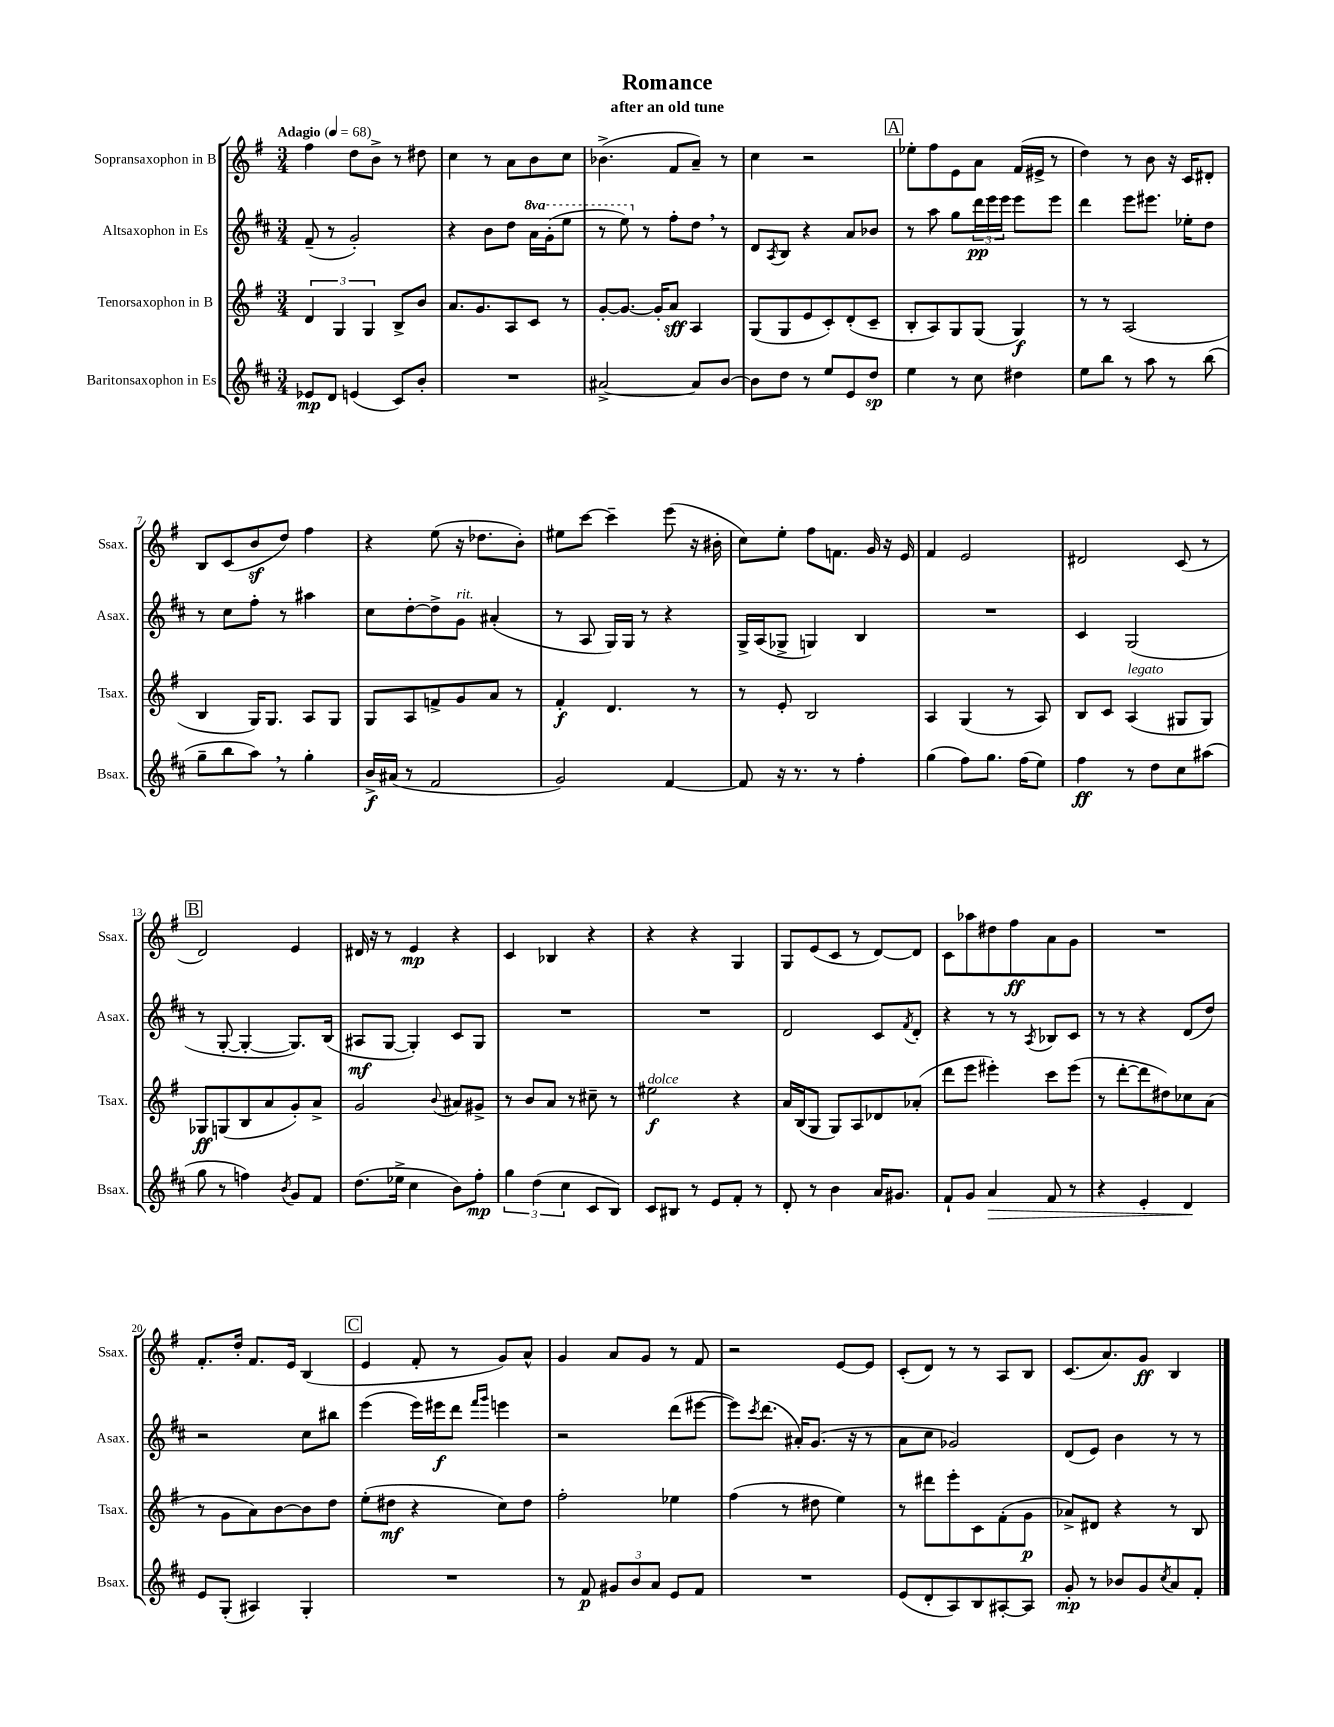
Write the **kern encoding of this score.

**kern	**dynam	**kern	**dynam	**kern	**dynam	**kern	**dynam
*part4	*part4	*part3	*part3	*part2	*part2	*part1	*part1
*staff4	*staff4	*staff3	*staff3	*staff2	*staff2	*staff1	*staff1
*I"Baritonsaxophon in Es	*	*I"Tenorsaxophon in B	*	*I"Altsaxophon in Es	*	*I"Sopransaxophon in B	*
*I'Bsax.	*	*I'Tsax.	*	*I'Asax.	*	*I'Ssax.	*
*clefG2	*	*clefG2	*	*clefG2	*	*clefG2	*
*k[f#c#]	*	*k[f#]	*	*k[f#c#]	*	*k[f#]	*
*M3/4	*	*M3/4	*	*M3/4	*	*M3/4	*
*MM68	*	*MM68	*	*MM68	*	*MM68	*
=1	=1	=1	=1	=1	=1	=1	=1
!	!	!	!	!	!	!LO:TX:a:B:t=Adagio	!
8e-X/L	mp	6d/	.	(8f#~/	.	4ff#\	.
8d/J	.	.	.	8r	.	.	.
.	.	6G/	.	.	.	.	.
(4en/	.	.	.	2g'/)	.	8dd\L	.
.	.	6G/	.	.	.	.	.
.	.	.	.	.	.	8b^\J	.
8c#/L)	.	8B^/L	.	.	.	8r	.
8b'/J	.	8b/J	.	.	.	8dd#X\	.
=2	=2	=2	=2	=2	=2	=2	=2
2.r	.	8.a/L	.	4r	.	4cc\	.
.	.	8.g/	.	.	.	.	.
.	.	.	.	8b\L	.	8r	.
.	.	8A/	.	8dd\J	.	8a\L	.
*	*	*	*	*8va	*	*	*
.	.	8c/J	.	16aa\LL	.	8b\	.
.	.	.	.	(16gg'\J	.	.	.
.	.	8r	.	8eee\J	.	8cc\J	.
=3	=3	=3	=3	=3	=3	=3	=3
[2a#X^/	.	[8g'/L	.	8r	.	(4.b-X^\	.
.	.	8.g/J_	.	8eee\)	.	.	.
*	*	*	*	*X8va	*	*	*
.	.	.	.	8r	.	.	.
.	.	16g'/KL]	.	.	.	.	.
.	.	8a/J	sff	8ff#'\L	.	8f#/L	.
8a#/L]	.	4A/	.	8dd,\J	.	8a~/J)	.
[8b/J	.	.	.	8r	.	8r	.
=4	=4	=4	=4	=4	=4	=4	=4
8b\L]	.	(8G/L	.	8d/L	.	4cc\	.
.	.	.	.	8qA/	.	.	.
8dd\J	.	8G/	.	8B/J	.	.	.
8r	.	8e/	.	4r	.	2r	.
8ee/L	.	8c'/)	.	.	.	.	.
8e/	.	(8d'/	.	8a/L	.	.	.
8dd/J	sp	8c~/J	.	8b-X/J	.	.	.
!!LO:REH:place=s1:t=A
=5	=5	=5	=5	=5	=5	=5	=5
4ee\	.	8B'/L	.	8r	.	8ee-X'\L	.
.	.	8A/)	.	8aa\	.	8ff#\	.
8r	.	8G/	.	8gg\L	.	8e\	.
8cc#\	.	(8G/J	.	24ddd\L	pp	8a\J	.
.	.	.	.	24eee\	.	.	.
.	.	.	.	24eee\JJ	.	.	.
4dd#X\	.	4G/)	f	8eee\L	.	(16f#/LL	.
.	.	.	.	.	.	16e#X^/JJ	.
.	.	.	.	8eee\J	.	8r	.
=6	=6	=6	=6	=6	=6	=6	=6
8ee\L	.	8r	.	4ddd\	.	4dd\)	.
8bb\J	.	8r	.	.	.	.	.
8r	.	(2A/	.	8eee\L	.	8r	.
8aa\	.	.	.	8.eee#X\J	.	8b\	.
8r	.	.	.	.	.	16r	.
.	.	.	.	16ee-X'\KL	.	16c/KL	.
(8bb\	.	.	.	8dd\J	.	8d#X'/J	.
!!LO:LB:g=z
=7	=7	=7	=7	=7	=7	=7	=7
8gg~\L	.	4B/	.	8r	.	8B/L	.
8bb\	.	.	.	8cc#\L	.	(8c/	.
8aa,\J)	.	16G/KL)	.	8ff#'\J	.	8bz/	.
.	.	8.G/J	.	.	.	.	.
8r	.	.	.	8r	.	8dd/J)	.
4gg'\	.	8A/L	.	4aa#X\	.	4ff#\	.
.	.	8G/J	.	.	.	.	.
=8	=8	=8	=8	=8	=8	=8	=8
16b^/LL	f	8G/L	.	8cc#\L	.	4r	.
(16a#X/JJ	.	.	.	.	.	.	.
8r	.	8A/	.	[8dd'\	.	.	.
2f#/	.	8fn^/	.	8dd^\]	.	(8ee\	.
!	!	!	!	!LO:TX:a:i:t=rit.	!	!	!
.	.	8g/	.	8g\J	.	16r	.
.	.	.	.	.	.	8.dd-X\L	.
.	.	8a/J	.	(4a#X'/	.	.	.
.	.	8r	.	.	.	8b'\J)	.
=9	=9	=9	=9	=9	=9	=9	=9
2g/)	.	4f#'/	f	8r	.	8ee#X\L	.
.	.	.	.	8A/	.	[8ccc\J	.
.	.	4.d/	.	16G/LL)	.	4ccc~\]	.
.	.	.	.	16G/JJ	.	.	.
.	.	.	.	8r	.	.	.
[4f#/	.	.	.	4r	.	(8eee\	.
.	.	8r	.	.	.	16r	.
.	.	.	.	.	.	16b#X'\	.
=10	=10	=10	=10	=10	=10	=10	=10
8f#/]	.	8r	.	16G^/LL	.	8cc\L)	.
.	.	.	.	(16A/J	.	.	.
16r	.	8e'/	.	8G-X^/J	.	8ee'\J	.
8.r	.	.	.	.	.	.	.
.	.	2B/	.	4Gn/)	.	8ff#\L	.
8r	.	.	.	.	.	8.fn\J	.
4ff#'\	.	.	.	4B/	.	.	.
.	.	.	.	.	.	16g/	.
.	.	.	.	.	.	16r	.
.	.	.	.	.	.	16e/	.
=11	=11	=11	=11	=11	=11	=11	=11
(4gg\	.	4A/	.	2.r	.	4f#/	.
8ff#\L)	.	(4G/	.	.	.	2e/	.
8.gg\J	.	.	.	.	.	.	.
.	.	8r	.	.	.	.	.
(16ff#\KL	.	.	.	.	.	.	.
8ee\J)	.	8A/)	.	.	.	.	.
=12	=12	=12	=12	=12	=12	=12	=12
4ff#\	ff	8B/L	.	4c#/	.	2d#X/	.
.	.	8c/J	.	.	.	.	.
!	!	!LO:TX:a:i:t=legato	!	!	!	!	!
8r	.	(4A/	.	(2G/	.	.	.
8dd\L	.	.	.	.	.	.	.
8cc#\	.	8G#X/L	.	.	.	(8c/	.
(8aa#X\J	.	8G#/J)	.	.	.	8r	.
!!LO:LB:g=z
!!LO:REH:place=s1:t=B
=13	=13	=13	=13	=13	=13	=13	=13
8gg\	.	8G-X/L	ff	8r	.	2d/)	.
8r	.	(8Gn/	.	[8G'/	.	.	.
4ffn\)	.	8B/	.	4G'/_	.	.	.
.	.	8a/	.	.	.	.	.
8qb/	.	.	.	.	.	.	.
8g/L	.	8g'/)	.	8.G/L])	.	4e/	.
8f#/J	.	8a^/J	.	.	.	.	.
.	.	.	.	(16B/Jk	.	.	.
=14	=14	=14	=14	=14	=14	=14	=14
(8.dd\L	.	2g/	.	8A#X/L	mf	16d#X/	.
.	.	.	.	.	.	16r	.
.	.	.	.	[8G/J	.	8r	.
16ee-X^\Jk	.	.	.	.	.	.	.
4cc#\	.	.	.	4G'/])	.	4e/	mp
.	.	8qqb/	.	.	.	.	.
8b\L)	.	8a#X/L	.	8c#/L	.	4r	.
8ff#'\J	mp	8g#X^/J	.	8G/J	.	.	.
=15	=15	=15	=15	=15	=15	=15	=15
6gg\	.	8r	.	2.r	.	4c/	.
.	.	8b/L	.	.	.	.	.
(6dd\	.	.	.	.	.	.	.
.	.	8a/J	.	.	.	4B-X/	.
6cc#\	.	.	.	.	.	.	.
.	.	8r	.	.	.	.	.
8c#/L	.	8cc#X~\	.	.	.	4r	.
8B/J)	.	8r	.	.	.	.	.
=16	=16	=16	=16	=16	=16	=16	=16
!	!	!LO:TX:a:i:t=dolce	!	!	!	!	!
8c#/L	.	2ee#X\	f	2.r	.	4r	.
8B#X/J	.	.	.	.	.	.	.
8r	.	.	.	.	.	4r	.
8e/L	.	.	.	.	.	.	.
8f#'/J	.	4r	.	.	.	4G/	.
8r	.	.	.	.	.	.	.
=17	=17	=17	=17	=17	=17	=17	=17
8d'/	.	16a/LL	.	2d/	.	8G/L	.
.	.	(16B/J	.	.	.	.	.
8r	.	8G/J	.	.	.	(8e/	.
4b\	.	8G/L)	.	.	.	8c/J	.
.	.	8A/	.	.	.	8r	.
16a/KL	.	8d-X/	.	8c#/L	.	[8d/L)	.
8.g#X/J	.	.	.	.	.	.	.
.	.	.	.	8qf#/	.	.	.
.	.	(8a-X'/J	.	8d'/J	.	8d/J]	.
=18	=18	=18	=18	=18	=18	=18	=18
8f#`/L	.	8ddd\L	.	4r	.	8c\L	.
8g/J	.	8eee\J	.	.	.	8aa-X\	.
!	!LO:HP:b	!	!	!	!	!	!
4a/	>	4eee#X'\)	.	8r	.	8dd#X\	.
.	.	.	.	8r	.	8ff#\	ff
.	.	.	.	8qA/	.	.	.
8f#/	.	8ccc\L	.	8B-X/L	.	8a\	.
8r	.	(8eee#\J	.	8c#/J	.	8g\J	.
=19	=19	=19	=19	=19	=19	=19	=19
4r	.	8r	.	8r	.	2.r	.
.	.	[8ddd'\L	.	8r	.	.	.
4e'/	.	8ddd\]	.	4r	.	.	.
.	.	8dd#X\)	.	.	.	.	.
4d/	.	8cc-X\	.	(8d/L	.	.	.
.	.	(8a\J	.	8dd/J)	.	.	.
.	]	.	.	.	.	.	.
!!LO:LB:g=z
=20	=20	=20	=20	=20	=20	=20	=20
8e/L	.	8r	.	2r	.	8.f#'/L	.
(8G'/J	.	8g\L	.	.	.	.	.
.	.	.	.	.	.	16dd'/Jk	.
4A#X/)	.	8a\)	.	.	.	8.f#/L	.
.	.	[8b\	.	.	.	.	.
.	.	.	.	.	.	16e/Jk	.
4G'/	.	8b\]	.	8cc#\L	.	(4B/	.
.	.	8dd\J	.	8bb#X\J	.	.	.
!!LO:REH:place=s1:t=C
=21	=21	=21	=21	=21	=21	=21	=21
2.r	.	(8ee'\L	.	(4eee\	.	4e/	.
.	.	8dd#X\J	mf	.	.	.	.
.	.	4r	.	16eee\LL)	.	8f#'/	.
.	.	.	.	16eee#X\J	f	.	.
.	.	.	.	8ddd\J	.	8r	.
.	.	.	.	16qqfff#/LL	.	.	.
.	.	.	.	16qqggg/JJ	.	.	.
.	.	8cc\L)	.	4eeen\	.	8g/L)	.
.	.	8dd#\J	.	.	.	8a^^/J	.
=22	=22	=22	=22	=22	=22	=22	=22
8r	.	2ff#'\	.	2r	.	4g/	.
8f#/	p	.	.	.	.	.	.
12g#X/L	.	.	.	.	.	8a/L	.
12b/	.	.	.	.	.	.	.
.	.	.	.	.	.	8g/J	.
12a/J	.	.	.	.	.	.	.
8e/L	.	4ee-X\	.	(8ddd\L	.	8r	.
8f#/J	.	.	.	[8eee#X\J	.	8f#/	.
=23	=23	=23	=23	=23	=23	=23	=23
2.r	.	(4ff#\	.	8eee#\L])	.	2r	.
.	.	.	.	8qccc#/	.	.	.
.	.	.	.	(8.ddd\J	.	.	.
.	.	8r	.	.	.	.	.
.	.	.	.	16a#X'/KL)	.	.	.
.	.	8dd#X\	.	(8.g/J	.	.	.
.	.	4ee\)	.	.	.	[8e/L	.
.	.	.	.	16r	.	.	.
.	.	.	.	8r	.	8e/J]	.
=24	=24	=24	=24	=24	=24	=24	=24
(8e/L	.	8r	.	8a\L	.	(8c'/L	.
8d'/	.	8ddd#X\L	.	8cc#\J	.	8d/J)	.
8A/)	.	8eee'\	.	2g-X/)	.	8r	.
8B/	.	8c\	.	.	.	8r	.
[8A#X'/	.	(8f#'\	.	.	.	8A/L	.
8A#/J]	.	8g\J	p	.	.	8B/J	.
=25	=25	=25	=25	=25	=25	=25	=25
8g'/	mp	8a-X^/L)	.	(8d/L	.	(8.c/L	.
8r	.	8d#X/J	.	8e/J)	.	.	.
.	.	.	.	.	.	8.a/)	.
8b-X/L	.	4r	.	4b\	.	.	.
8g/	.	.	.	.	.	8g/J	ff
8qcc#/	.	.	.	.	.	.	.
8a/	.	8r	.	8r	.	4B/	.
8f#'/J	.	8B/	.	8r	.	.	.
==	==	==	==	==	==	==	==
*-	*-	*-	*-	*-	*-	*-	*-
